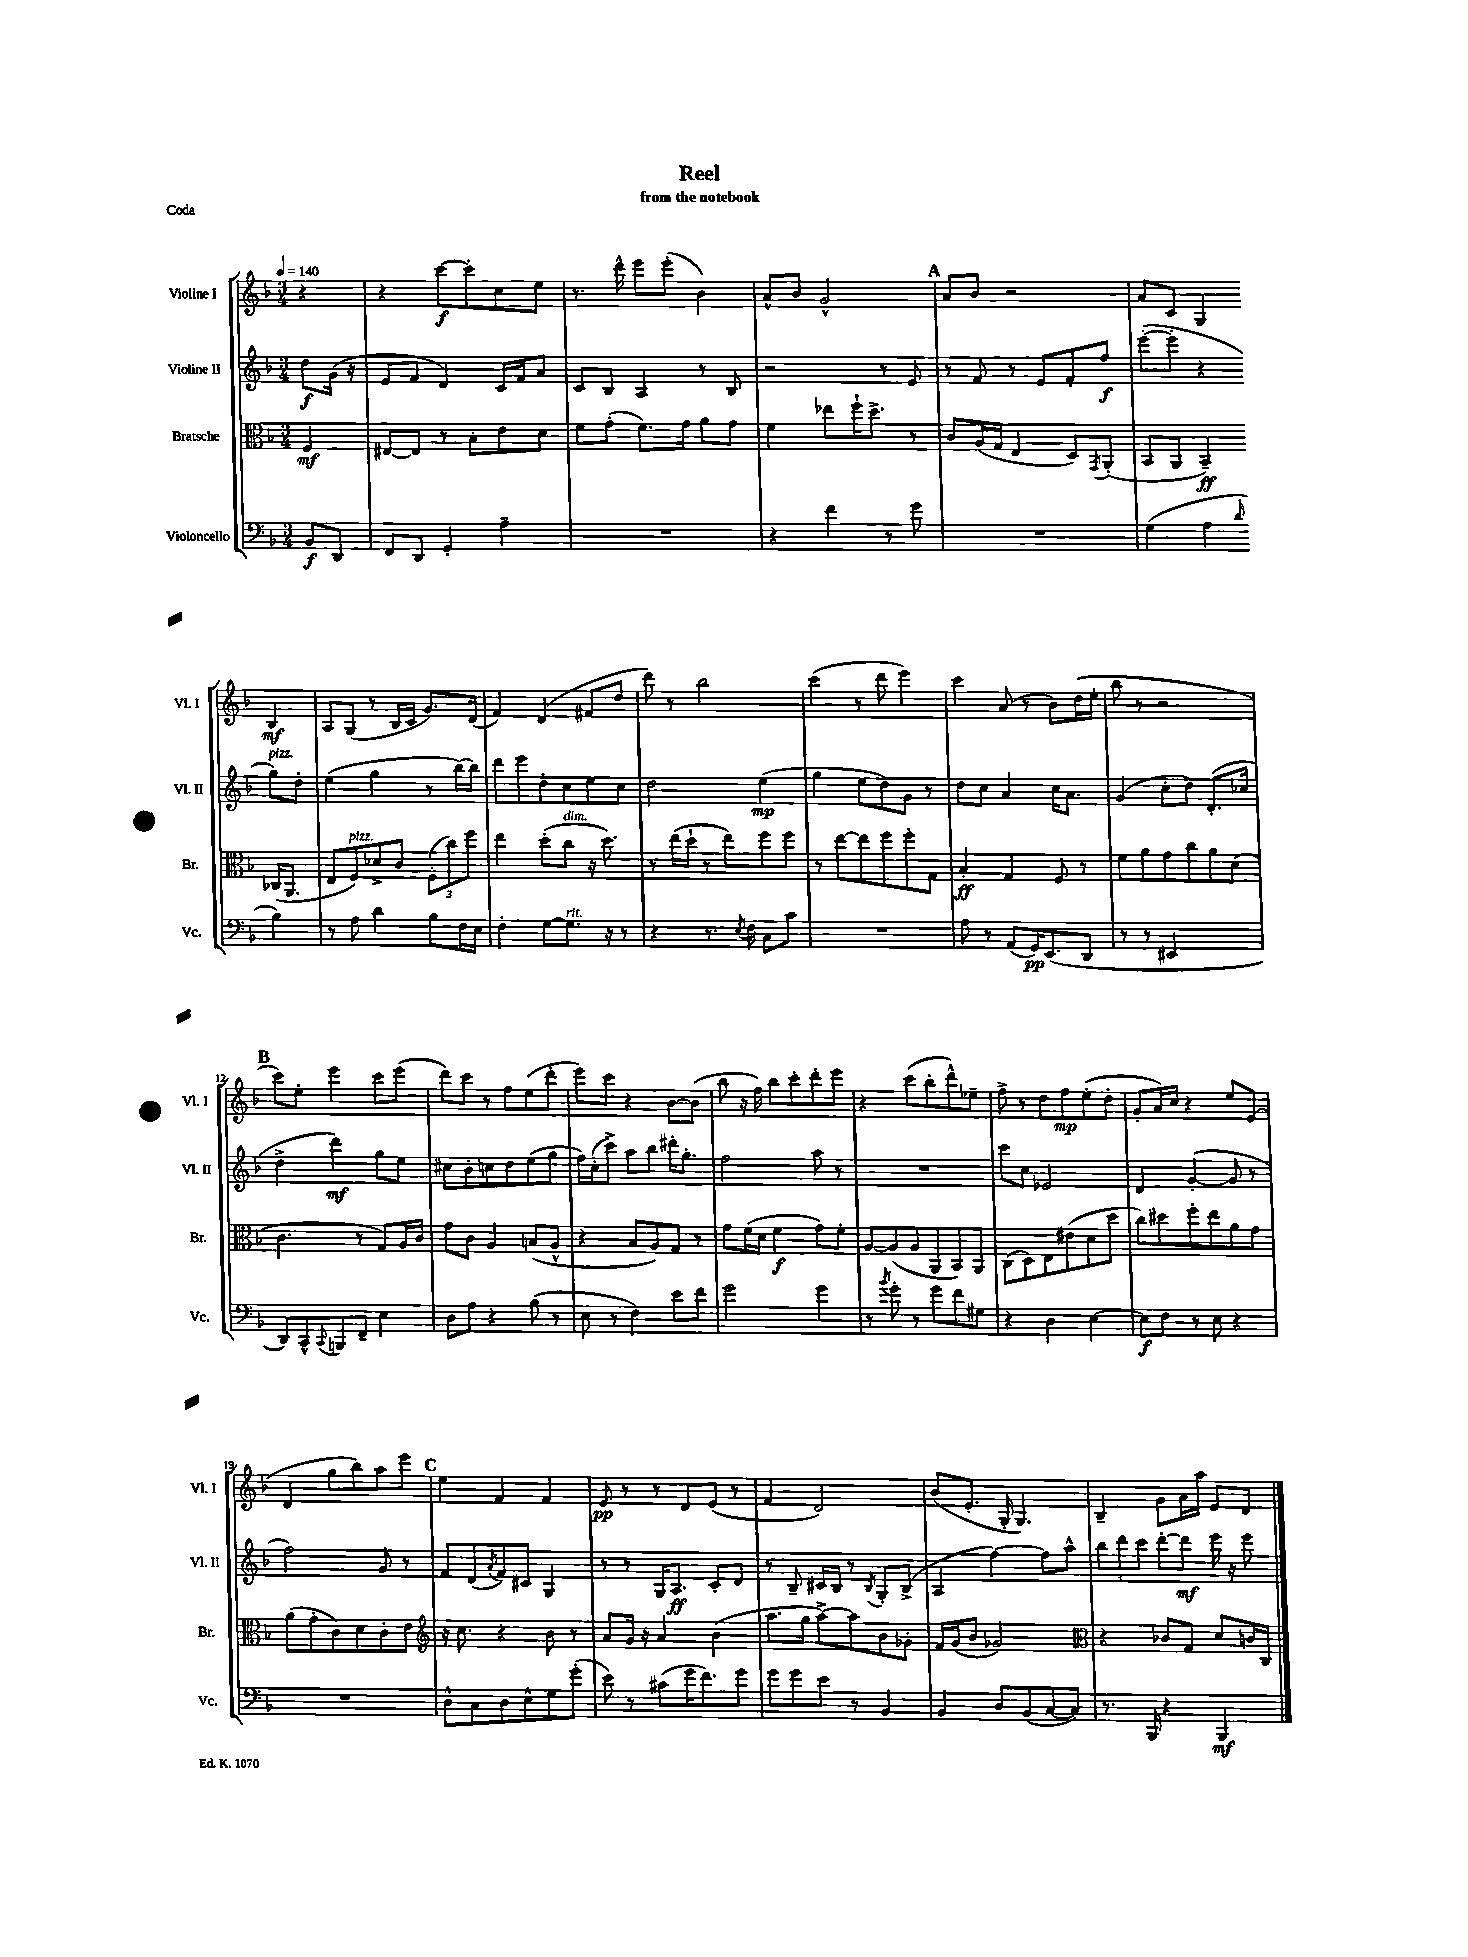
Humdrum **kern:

**kern	**kern	**kern	**kern
*staff4	*staff3	*staff2	*staff1
*clefF4	*clefC3	*clefG2	*clefG2
*k[b-]	*k[b-]	*k[b-]	*k[b-]
*M3/4	*M3/4	*M3/4	*M3/4
*MM140	*MM140	*MM140	*MM140
8BB-	4F	8dd	4r
8DD	.	(16g	.
.	.	16r	.
=	=	=	=
8FF	[8E#	8e	4r
8DD	8E#]	8f	.
4GG'	8r	4d)	[8ccc
.	8B-'	.	8ccc']
4A~	8e	16c	8cc
.	.	16f	.
.	8d	8a	8ee
=	=	=	=
2.r	8f	8c	8.r
.	(8g'	8B-	.
.	.	.	16ddd^^
.	8.f)	4A	8eee
.	.	.	(8eee'
.	16g	.	.
.	8a	8r	4b-)
.	8g	8B-	.
=	=	=	=
4r	4f	2r	8a^^
.	.	.	8b-
4f	8ee-	.	2g^^
.	16ff`	.	.
.	8.dd^	.	.
8r	.	8r	.
8g	8r	8e	.
=	=	=	=
2.r	8c	8r	8a
.	(16A	8f	8b-
.	16G	.	.
.	4E	8r	2r
.	.	8e	.
.	8D)	8f'	.
.	8qGG	.	.
.	(8AA'	8ff	.
=	=	=	=
(4G	8BB-	([8eee'	8a
.	8AA	8eee']	8c
4A	4BB-~)	4r	4G
16qqd	.	.	.
4B-)	(16C-	8gg)	4B-
.	8.AA	.	.
.	.	8dd'	.
=	=	=	=
8r	8E	(4ee	8A
8A	8F)	.	(8G
4d	8d-^	4gg	8r
.	8c	.	16B-
.	.	.	16c
8B-	(12F'	8r	8.g)
.	12cc)	.	.
16F	.	[16bb-)	.
.	12ff	.	.
16E	.	16bb-]	(16d
=	=	=	=
4F'	4ee	8ddd	4f)
.	.	8eee	.
[8G	(8dd'	8dd'	(4d
8.G]	8cc	8cc	.
.	16r	8ee	8f#
16r	8.dd)	.	.
8r	.	8cc	8dd
=	=	=	=
4r	8r	2dd	8ddd)
.	(16ee	.	8r
.	16dd`	.	.
8.r	8r	.	2bb-
.	8ee)	.	.
8qE	.	.	.
16F	.	.	.
8C	8ff	(4ee	.
8c	8ff	.	.
=	=	=	=
2.r	8r	4gg	(4ccc
.	[8ee	.	.
.	8ee]	8ee	8r
.	8ff	8dd)	8ddd
.	8ff'	8g	4eee)
.	8G	8r	.
=	=	=	=
8A	4B-'	8dd	4ccc
8r	.	8cc	.
(8AA	4G	4a	(8a
16GG)	.	.	8r
(8.EE	.	.	.
.	8F	16cc	8b-)
.	.	8.a	.
8DD	8r	.	(16dd
.	.	.	16ee'
=	=	=	=
8r	8f	(4g	8bb-
8r	8a	.	8r
2EE#	8g	8cc'	2r
.	8cc	8dd)	.
.	8a	(8.d'	.
.	(8d	.	.
.	.	16cc-	.
=	=	=	=
8DD)	4.c	4dd^	8ccc)
8CC^^	.	.	8ee'
8qqCC	.	.	.
8BBB	.	4ddd)	4eee
8FF~	8r	.	.
4E	8G)	8gg	8ccc
.	16A	8ee	(8eee
.	16c	.	.
=	=	=	=
8D	8g	8cc#	8ddd)
8A	8c	8b-'	8ccc
4r	4A	8cc	8r
.	.	8dd	8ff
(8B-	(8B	(8ee	(8ee
8r	8A^^	8gg	8ddd'
=	=	=	=
8E	4r	16ff)	8eee)
.	.	(16cc'	.
8r	.	8ccc^)	8ccc
4F)	8B-	8aa	4r
.	8A)	8bb-	.
8e	8G	16ddd#'	[8b-
.	.	8.gg'	.
8f	8r	.	(8b-]
=	=	=	=
2g	8g	2ff	8bb-
.	(16f	.	16r
.	16d	.	16ff)
.	4f	.	8bb-
.	.	.	8ccc'
4g	8g)	8aa	8ddd'
.	8f'	8r	8eee
=	=	=	=
8r	[8A	2.r	4r
8qb-	.	.	.
8g'	(8A]	.	.
8r	8A	.	(8ccc
8g	8AA	.	8bb-'
8f	8BB-)	.	8ddd^^)
8G#	8AA	.	8ee-~
=	=	=	=
4r	(8C	8ccc	8ff^
.	8D)	8cc	8r
4D	8E	2e-	8dd
.	(8e#	.	8ff
[4E	8d	.	(8ee'
.	8dd	.	8dd'
=	=	=	=
8E]	8cc)	4d	8g'
8F	8dd#	.	16a)
.	.	.	16cc
8r	8ff'	([4g'	4r
8E	8ee	.	.
4r	8a	8g]	8ee
.	8g	8r	(8e
=	=	=	=
2.r	(8a	2ff)	4d
.	8g'	.	.
.	8c)	.	8gg
.	8d	.	8bb-)
.	8c'	8g	8aa
.	8e	8r	8eee
=	=	=	=
*	*clefG2	*	*
8D^^	16r	8f	4ee
.	8.cc	.	.
8C	.	(8d	.
.	.	8qa	.
8D	4r	8f)	4f
8E^^	.	8c#	.
8G	8b-	4G	4f
(8g'	8r	.	.
=	=	=	=
8e)	8a	8r	8e
8r	16g	8r	8r
.	16r	.	.
(8c#	4a	16G	8r
.	.	8.A	.
16g	.	.	8d
8.f)	.	.	.
.	(4b-	8c'	(8e
8g	.	8d	8r
=	=	=	=
8g	8.aa	8r	4f
8g	.	8B-~	.
.	16gg	.	.
8e	[8aa^)	16c#	2d)
.	.	16B-	.
8r	8aa]	8r	.
.	.	8qB-	.
4BB-	8b-	8G'	.
.	8g-'	(8B-^	.
=	=	=	=
4BB-	16f	4A	(8b-
.	(16g	.	.
.	8b-	.	8.e'
8D	2g-)	[4ff)	.
.	.	.	16G'
(8BB-	.	.	4.G)
[8C	.	8ff]	.
8C])	.	8aa^^	.
=	=	=	=
*	*clefC3	*	*
8.r	4r	12bb-	4B-~
.	.	12ddd	.
.	.	12ccc	.
16BBB-	.	.	.
4r	8c-	[8ddd'	8g
.	8G	8ddd]	16a
.	.	.	16aa
4BBB-	8d	16eee	8e
.	.	16r	.
.	16c	8eee	8d
.	16C	.	.
==	==	==	==
*-	*-	*-	*-
